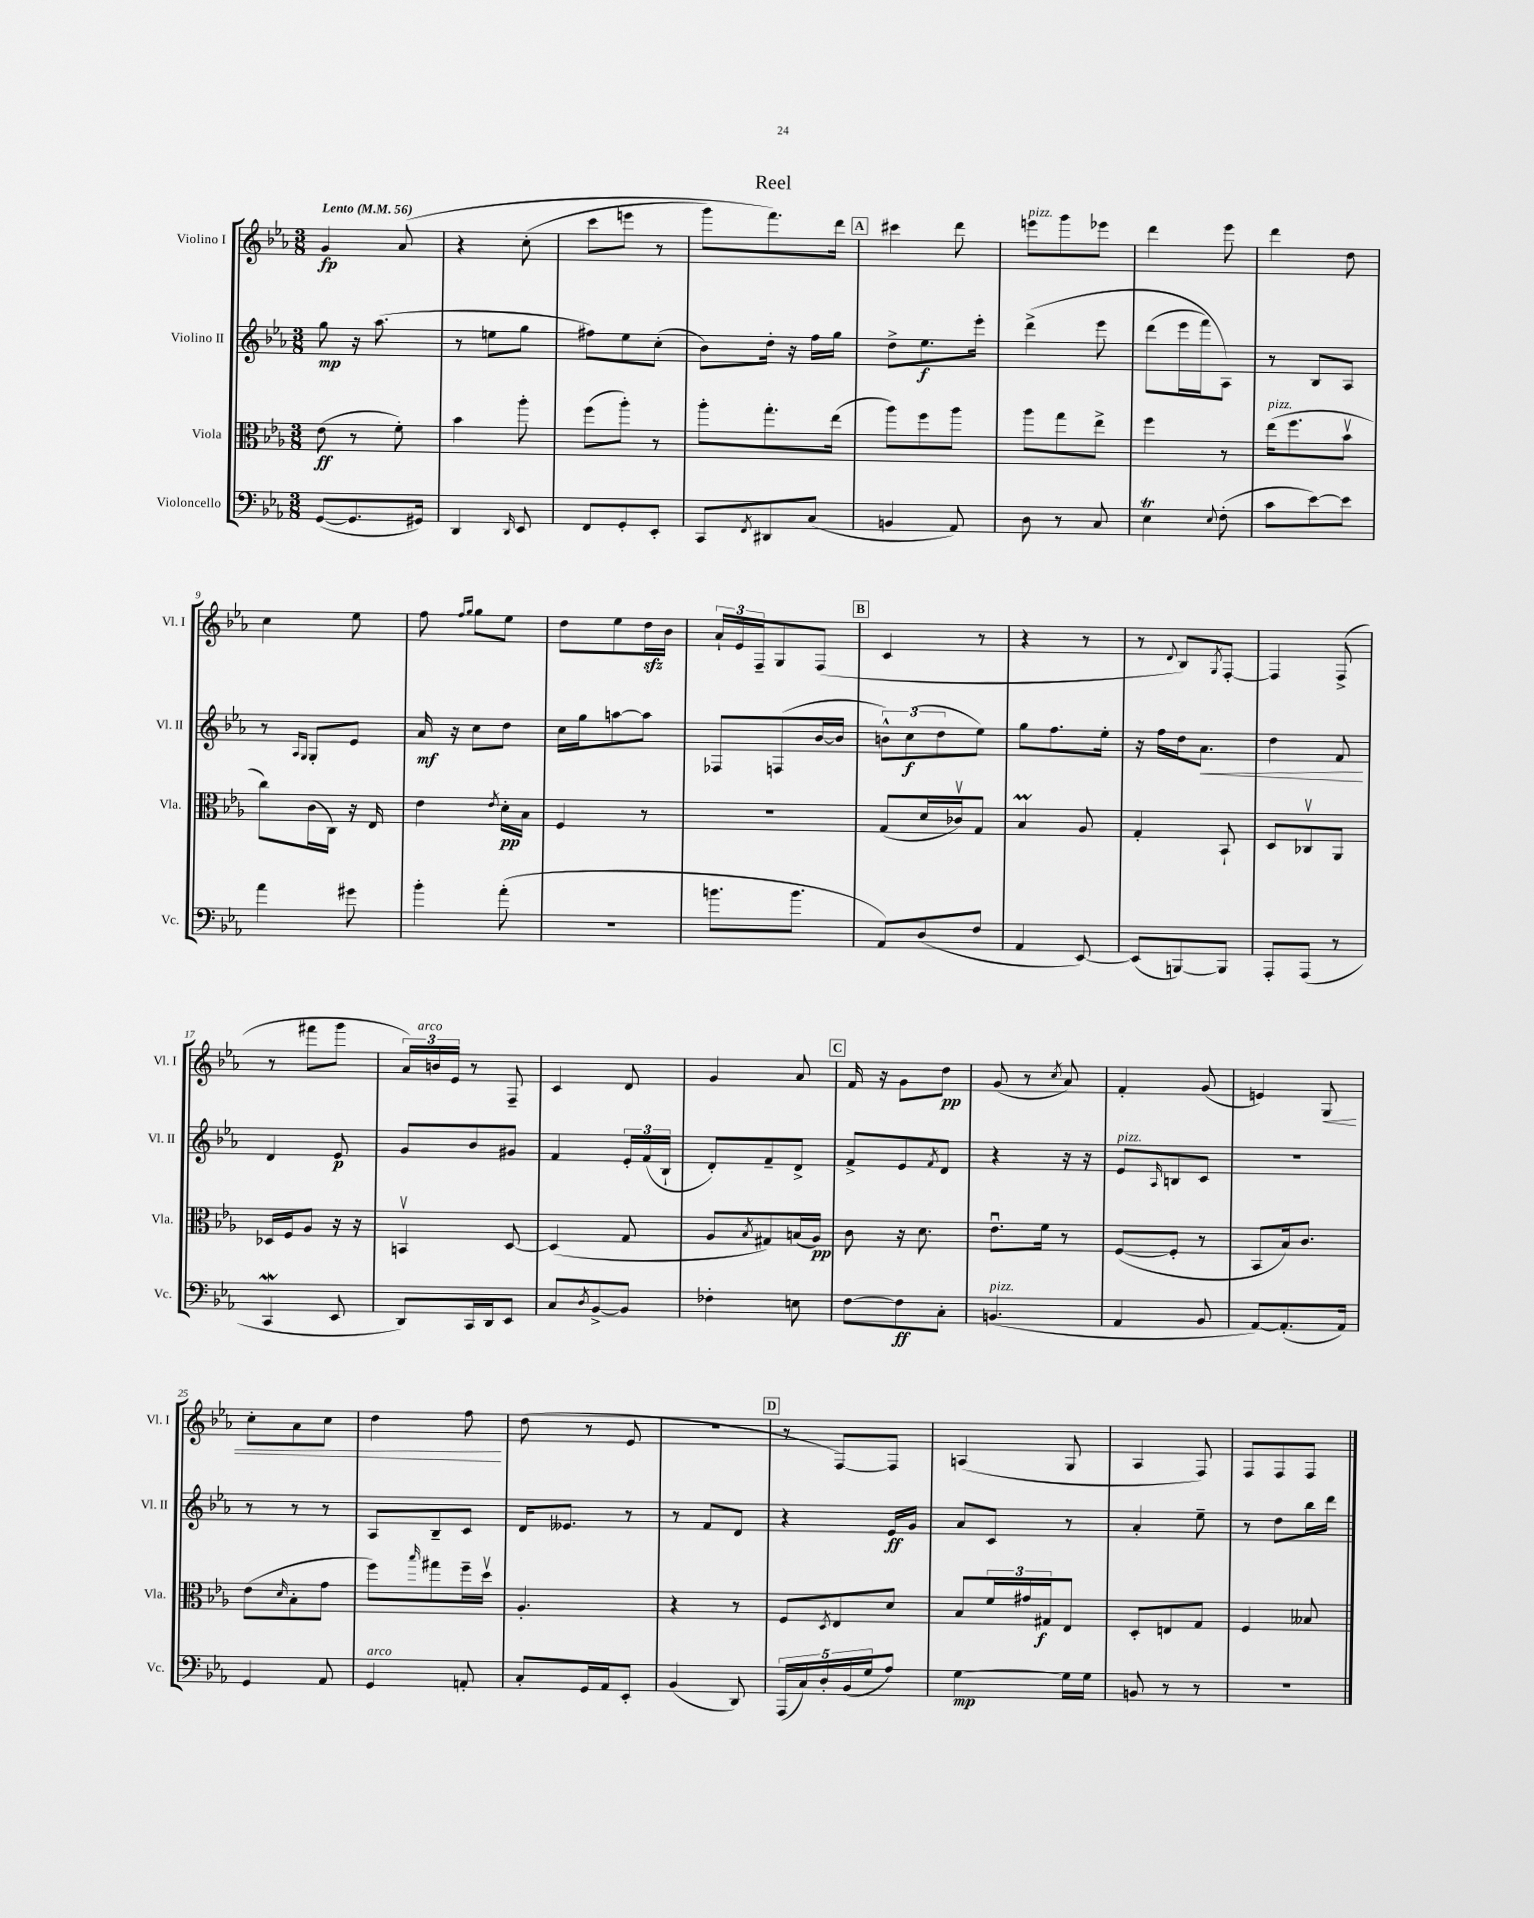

**kern	**kern	**kern	**kern
*staff4	*staff3	*staff2	*staff1
*clefF4	*clefC3	*clefG2	*clefG2
*k[b-e-a-]	*k[b-e-a-]	*k[b-e-a-]	*k[b-e-a-]
*M3/8	*M3/8	*M3/8	*M3/8
*MM56	*MM56	*MM56	*MM56
([8GG	(8e-	8gg	4g
8.GG]	8r	16r	.
.	.	(8.aa-	.
.	8f')	.	&(8a-
16GG#)	.	.	.
=	=	=	=
4DD	4b-	8r	4r
.	.	8ee	.
16qqDD	.	.	.
8EE-	8aa-'	8gg	(8cc'
=	=	=	=
8FF	(8ff	8ff#)	8ccc
8GG'	8aa-')	8ee-	8eee
8EE-'	8r	(8cc'	8r
=	=	=	=
8CC	8aa-'	8b-)	8ggg)
8qFF	.	.	.
8DD#	8.gg'	16dd'	8.fff&)
.	.	16r	.
(8C	.	16ff	.
.	(16ee-	16gg	16ddd
=	=	=	=
4BB	8aa-)	8dd^	4ccc#
.	8ff	8.ee-	.
8AA-)	8aa-	.	8ddd
.	.	16eee-'	.
=	=	=	=
8D	8aa-	&(4ddd^	8eee
8r	8gg	.	8ggg
8C	8ee-^	8eee-	8eee-
=	=	=	=
4E-	4ff	(8ddd	4ddd
.	.	16eee-	.
.	.	16fff)	.
8qqE-	.	.	.
(8F'	8r	8A-&)	8eee-
=	=	=	=
8c	(16ee-	8r	4ddd
.	8.ff	.	.
[8e-)	.	8B-	.
8e-]	8b-v	8A-	8dd
=	=	=	=
4a-	8cc)	8r	4cc
.	.	16qqA-	.
.	.	16qqG	.
.	(16c	8G'	.
.	16C)	.	.
8g#	16r	8e-	8ee-
.	16E-	.	.
=	=	=	=
4b-'	4e-	16a-	8ff
.	.	16r	.
.	.	.	16qqff
.	.	.	16qqgg
.	.	8cc	8gg
.	8qe-	.	.
(8a-'	16d'	8dd	8ee-
.	16B-	.	.
=	=	=	=
4.r	4F	16cc	8dd
.	.	16gg	.
.	.	[8aa	8ee-
.	8r	8aa]	16dd
.	.	.	16b-
=	=	=	=
8.b	4.r	8F-	24a-`
.	.	.	24e-
.	.	.	24F~
.	.	(8F	8G
8.b	.	.	.
.	.	[16b-	(8F
.	.	16b-]	.
=	=	=	=
8AA-)	(8G	12b^^)	4c
.	.	(12cc	.
(8D	16d	.	.
.	.	12dd	.
.	16c-v)	.	.
8F	8G	8ee-)	8r
=	=	=	=
4AA-	4B-	8gg	4r
.	.	8.ff	.
[8EE-)	8A-	.	8r
.	.	16ee-'	.
=	=	=	=
(8EE-]	4G'	16r	8r
.	.	16ff	.
.	.	.	8qqd
[8BBB)	.	16dd	8B-)
.	.	8.a-	.
.	.	.	8qG
8BBB]	8BB-`	.	[8F'
=	=	=	=
8AAA-'	8D	4dd	4F]
(8AAA-	8C-v	.	.
8r	8AA-	8f	(8F^
=	=	=	=
4CC	16D-	4d	8r
.	16F	.	.
.	8A-	.	8fff#
8EE-	16r	8e-	8ggg
.	16r	.	.
=	=	=	=
8DD)	4BBv	8g	24a-)
.	.	.	24b
.	.	.	24e-
16CC	.	8b-	8r
16DD	.	.	.
8EE-	[8D	8g#	8F~
=	=	=	=
8C	(4D]	4f	4c
8qD	.	.	.
[8BB-^	.	.	.
8BB-]	8G	24e-'	8d
.	.	(24f	.
.	.	24B-`	.
=	=	=	=
4F-'	8A-	8d')	4g
.	8qB-	.	.
.	8G#)	8f~	.
8E	(16B	8d^	8a-
.	16A-)	.	.
=	=	=	=
[8F	8c	8f^	16f
.	.	.	16r
8F]	16r	8e-	8g
.	8.d	.	.
.	.	8qf	.
8C'	.	8d	8dd
=	=	=	=
(4.BB	8.e-u	4r	(8g
.	.	.	8r
.	16f	.	.
.	.	.	8qcc
.	8r	16r	8a-)
.	.	16r	.
=	=	=	=
4AA-	([8F	8e-	4f'
.	.	16qqA-	.
.	8F']	8B	.
8BB-	8r	8c	(8g
=	=	=	=
[8AA-)	8BB-	4.r	4e)
(8.AA-']	16B-)	.	.
.	8.c	.	.
.	.	.	8G
16AA-)	.	.	.
=	=	=	=
4GG	(8e-	8r	8cc'
.	16qqd	.	.
.	8B-'	8r	8a-
8AA-	8g	8r	8cc
=	=	=	=
4GG	8ff)	8A-	4dd
.	16qqbb-	.	.
.	8gg#	8B-~	.
8AA'	16ff~	8c	8ff
.	16ddv	.	.
=	=	=	=
8C'	4.A-'	16d	(8dd
.	.	8.e--	.
16GG	.	.	8r
16AA-	.	.	.
8EE-'	.	8r	8e-
=	=	=	=
(4BB-	4r	8r	4.r
.	.	8f	.
8DD)	8r	8d	.
=	=	=	=
(20AAA-	8F	4r	8r
20C)	.	.	.
20D'	.	.	.
.	8qD	.	.
.	8E-	.	[8F)
(20BB-	.	.	.
20G	.	.	.
8A-)	8d	16e-	8F]
.	.	16g	.
=	=	=	=
[4G	8B-	8a-	(4A
.	24f	8c	.
.	24g#	.	.
.	24G#	.	.
16G]	8E-	8r	8G
16G	.	.	.
=	=	=	=
8BB	8D'	4a-'	4A-
8r	8E	.	.
8r	8G	8ee-~	8F)
=	=	=	=
4.r	4F	8r	8F
.	.	8dd	8F
.	8B--	16bb-	8F
.	.	16ddd	.
==	==	==	==
*-	*-	*-	*-
